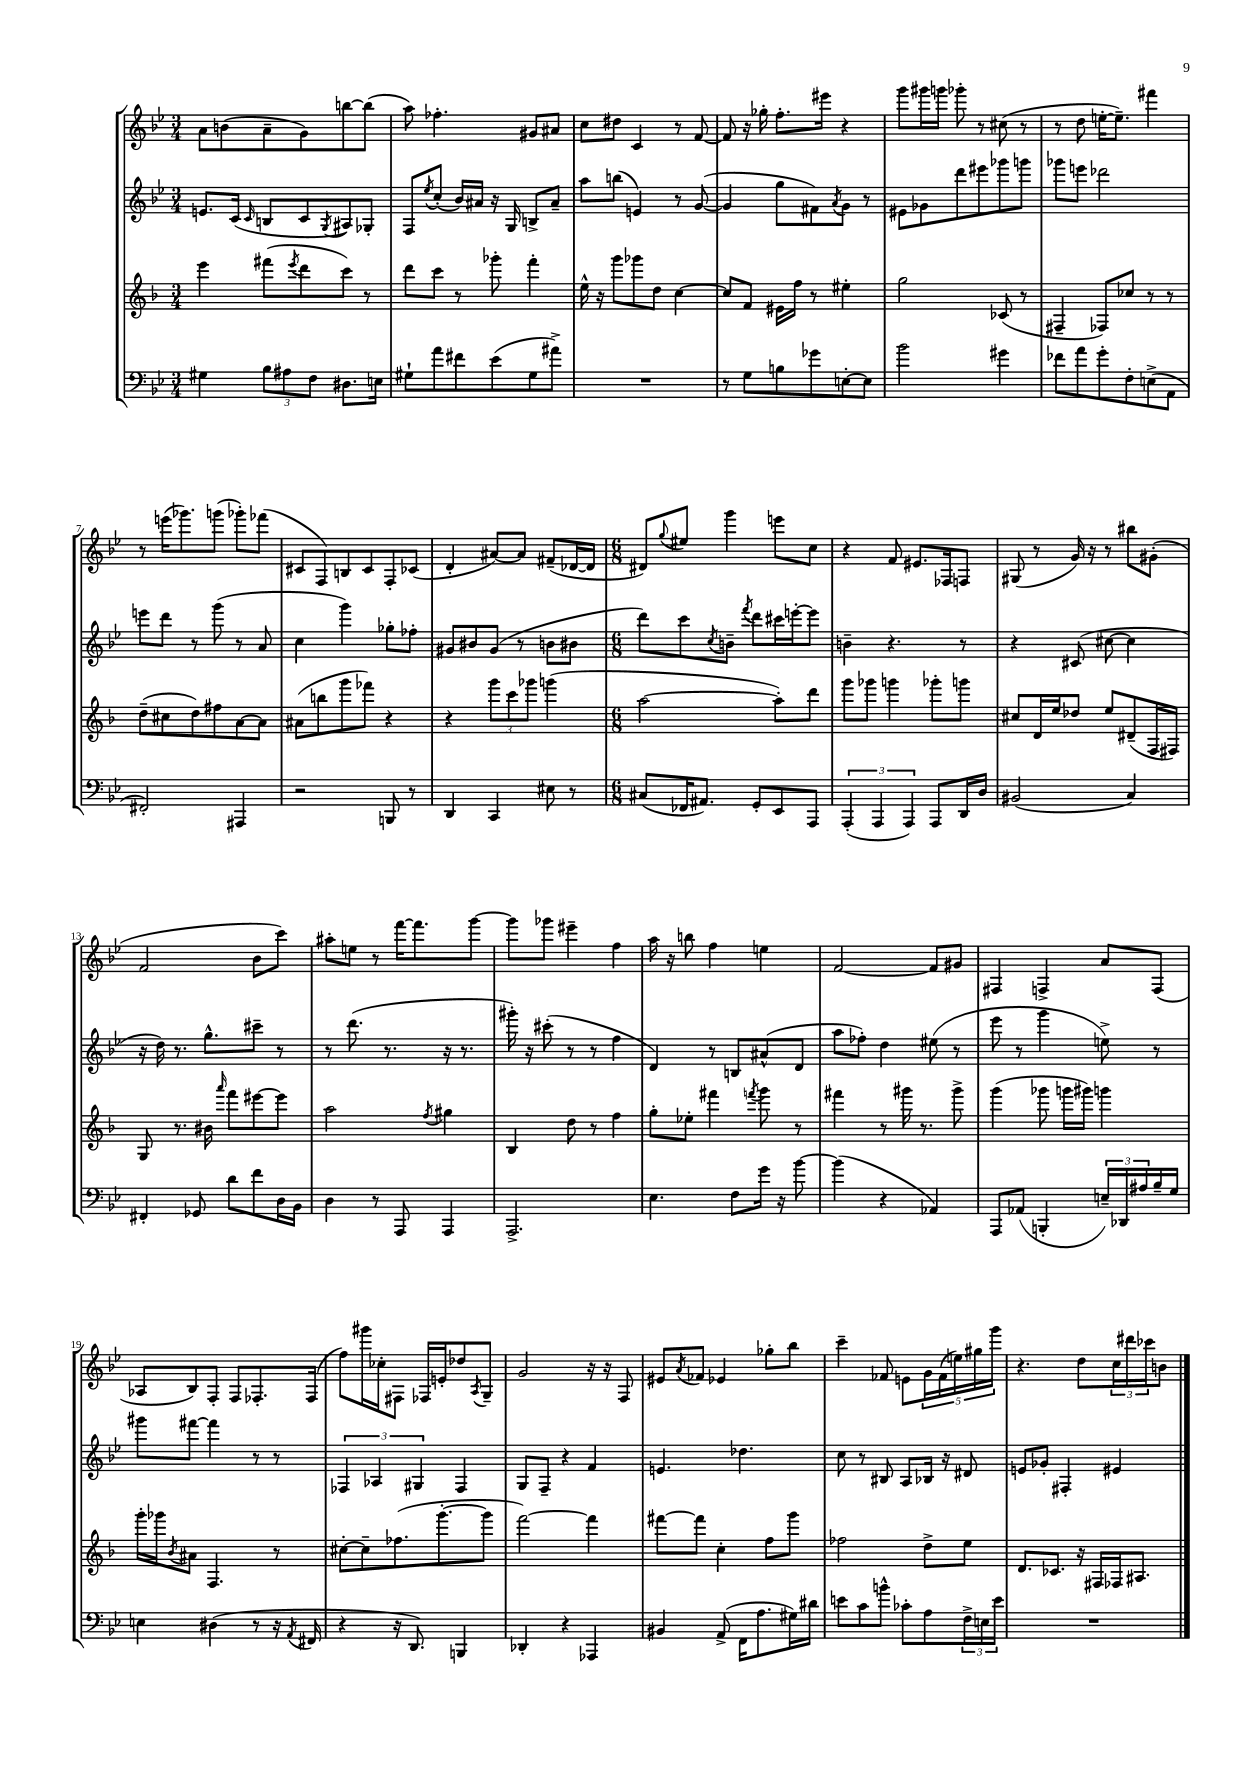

**kern	**kern	**kern	**kern
*part4	*part3	*part2	*part1
*staff4	*staff3	*staff2	*staff1
*clefF4	*clefG2	*clefG2	*clefG2
*k[b-e-]	*k[b-]	*k[b-e-]	*k[b-e-]
*M3/4	*M3/4	*M3/4	*M3/4
=1	=1	=1	=1
4G#X\	4eee\	8.en/L	8a\L
.	.	.	(8bn\
.	.	(16c/Jk	.
.	.	16qqc/	.
12B-\L	(8fff#X\L	8Bn/L	8a~\
12A#X\	.	.	.
.	8qeee/	.	.
.	8ddd\	8c/	8g\)
12F\J	.	.	.
.	.	8qG/	.
8.D#X\L	8ccc\J)	8A#X/)	[8bbn\
.	8r	8G-X'/J	(8bb\J]
16En\Jk	.	.	.
=2	=2	=2	=2
8G#X`\L	8ddd\L	8F/L	8aa\)
.	.	8qee-/	.
8a\	8ccc\J	(8cc'/J	4.ff-X'\
8f#X\	8r	16b-/LL)	.
.	.	16a#X/JJ	.
(8e-\	8ggg-X'\	16r	.
.	.	16G/	.
8G#\	4fff'\	8Bn^/L	8g#X/L
8a#X^\J)	.	8a#~/J	8a#X/J
=3	=3	=3	=3
2.r	16ee^^\	8aa\L	8cc\L
.	16r	.	.
.	8ggg\L	(8bbn\J	8dd#X\J
.	8ggg-X\	4en/)	4c/
.	8dd\J	.	.
.	[4cc\	8r	8r
.	.	([8g/	[8f/
=4	=4	=4	=4
8r	8cc/L]	4g/]	8f/]
8G\L	8f/J	.	16r
.	.	.	16gg-X'\
8Bn\	16e#X\LL	8gg\L	8.ff'\L
.	16ff\JJ	.	.
8g-X\	8r	8f#X\)	.
.	.	.	16eee#X\Jk
.	.	8qa/	.
[8En'\	4ee#X'\	8g\J	4r
8E\J]	.	8r	.
=5	=5	=5	=5
2b-\	2gg\	8e#X\L	8ggg\L
.	.	8g-X\	16ggg#X\L
.	.	.	16gggn\JJ
.	.	8ddd\	8ggg-X'\
.	.	8eee#X\	8r
4g#X\	(8c-X/	8ggg-X\	(8cc#X\
.	8r	8gggn\J	8r
=6	=6	=6	=6
8f-X\L	4F#X~/	8ggg-X\L	8r
8a\	.	8eeen\J	8dd\
8g'\	8F-X/L)	2ddd-X\	[16een'\KL
.	.	.	8.ee~\J])
8F'\	8cc-X/J	.	.
(8En^\	8r	.	4fff#X\
8AA\J	8r	.	.
!!LO:LB:g=z
=7	=7	=7	=7
2FF#X'/)	(8dd~\L	8eeen\L	8r
.	8cc#X\	8ddd\J	(16eeen\KL
.	.	.	8.ggg-X\)
.	8dd\)	8r	.
.	8ff#X\	(8ggg\	(8gggn\J
4AAA#X/	[8a\	8r	8ggg-X'\L)
.	8a\J]	8a/	(8fff-X\J
=8	=8	=8	=8
2r	(8a#X\L	4cc\	8c#X/L
.	8bbn\	.	8F/)
.	8ggg\	4ggg\)	8Bn/
.	8fff-X\J)	.	8c#/
8BBBn/	4r	8gg-X'\L	8F'/
8r	.	8ff-X'\J	(8c-X/J
=9	=9	=9	=9
4DD/	4r	8g#X/L	4d'/
.	.	8b#X/	.
4CC/	12ggg\L	(8g#/J	[8a#X/L)
.	12ccc\	.	.
.	.	8r	8a#/J]
.	12ggg-X\J	.	.
8E#X\	(4gggn\	8bn\L	(8f#X~/L
8r	.	8b#X\J	[16d-X/L
.	.	.	16d-/JJ]
=10	=10	=10	=10
*M6/8	*M6/8	*M6/8	*M6/8
(8C#X/L	[2aa\	8ddd\L)	8d#X/L)
.	.	.	8qqgg/
16FF-X/K	.	8ccc\	8ee#X/J
8.AA#X/J)	.	.	.
.	.	8qcc/	.
.	.	8bn~\J	4ggg\
.	.	8qfff/	.
8GG'/L	.	8ddd\L	.
8EE-/	8aa'\L])	16ccc#X\L	8eeen\L
.	.	[16eeen'\J	.
8AAA/J	8ddd\J	8eee\J]	8cc\J
=11	=11	=11	=11
(6AAA'/	8ggg\L	4bn~\	4r
.	8ggg-X\J	.	.
6AAA/	.	.	.
.	4gggn\	4.r	8f/
6AAA/)	.	.	.
.	.	.	8.e#X/L
8AAA/L	8ggg-X'\L	.	.
.	.	.	16F-X/k
16DD/L	8gggn\J	8r	8Fn/J
16D/JJ	.	.	.
=12	=12	=12	=12
(2BB#X/	8cc#X/L	4r	(8G#X/
.	16d/L	.	8r
.	16ee/J	.	.
.	8dd-X/J	(8c#X/	16g/)
.	.	.	16r
.	8ee/L	[8cc#X\	8r
4C/)	(8d#X~/	4cc#\]	8bb#X\L
.	16F/L	.	(8g#X'\J
.	16F#X/JJ)	.	.
!!LO:LB:g=z
=13	=13	=13	=13
4FF#X'/	8G/	16r	2f/
.	.	16dd\)	.
.	8.r	8.r	.
8GG-X/	.	.	.
.	16b#X\	8.gg^^\L	.
.	16qqaaa/	.	.
8d\L	8fff\L	.	.
8f\	[8eee#X\	8ccc#X~\J	8b-\L
16D\L	8eee#\J]	8r	8ccc\J)
16BB-\JJ	.	.	.
=14	=14	=14	=14
4D\	2aa\	8r	8aa#X'\L
.	.	(8.ddd\	8een\J
8r	.	.	8r
.	.	8.r	.
8AAA/	.	.	[16fff\KL
.	.	.	8.fff\]
.	8qff/	.	.
4AAA/	4gg#X\	16r	.
.	.	8.r	.
.	.	.	[8ggg\J
=15	=15	=15	=15
2.AAA^/	4B-/	16ggg#X'\)	8ggg\L]
.	.	16r	.
.	.	(8ccc#X'\	8ggg-X\J
.	8dd\	8r	4eee#X~\
.	8r	8r	.
.	4ff\	4ff\	4ff\
=16	=16	=16	=16
4.E-\	8gg'\L	4d/)	16aa\
.	.	.	16r
.	8ee-X'\J	.	8bbn\
.	4fff#X\	8r	4ff\
8F\L	.	8Bn/L	.
.	8qfffn/	.	.
16g\Jk	8ggg\	(8a#X^^/	4een\
16r	.	.	.
[8b-\	8r	8d/J	.
=17	=17	=17	=17
(4b-\]	4fff#X\	8aa\L	[2f/
.	.	8ff-X'\J)	.
4r	8r	4dd\	.
.	16ggg#X\	.	.
.	8.r	.	.
4AA-X/)	.	(8ee#X\	8f/L]
.	8ggg#^\	8r	8g#X/J
=18	=18	=18	=18
8AAA/L	(4ggg\	8eee-\	4F#X/
(8AA-X/J	.	8r	.
4BBBn'/	8ggg-X\	4ggg\	4Fn^/
.	16gggn\LL	.	.
.	16ggg#X\JJ)	.	.
24En~/LL)	4gggn\	8een^\)	8a/L
24DD-X/	.	.	.
24A#X/	.	.	.
16B-~/	.	8r	(8F/J
16G/JJ	.	.	.
!!LO:LB:g=z
=19	=19	=19	=19
4En\	16ggg'\LL	8ggg#X\L	8A-X/L
.	16ggg-X\J	.	.
.	8qb-/	.	.
.	8a#X\J	[8fff#X\J	8B-/)
(4D#X\	4.F/	4fff#\]	8F'/J
.	.	.	8F/L
8r	.	8r	8.F-X'/
16r	8r	8r	.
8qAA/	.	.	.
16FF#X/	.	.	(16F-/Jk
=20	=20	=20	=20
4r	[8cc#X'\L	6F-X/	8ff\L)
.	8cc#~\]	.	16ggg#X\L
.	.	6A-X/	.
.	.	.	16cc-X'\J
16r	(8.ff-X\	.	8F#X\J
8.DD/)	.	.	.
.	.	6G#X/	.
.	.	.	16F-X/LL
.	[8.ggg'\	.	16en'/J
4BBBn/	.	4F-/	8dd-X/
.	.	.	8qA/
.	8ggg\J]	.	8G~/J
=21	=21	=21	=21
4DD-X'/	[2fff\)	8G/L	2g/
.	.	8F~/J	.
4r	.	4r	.
4AAA-X/	4fff\]	4f/	16r
.	.	.	16r
.	.	.	8F/
=22	=22	=22	=22
4BB#X/	[8fff#X\L	4.en/	8e#X/L
.	.	.	8qa/
.	8fff#\J]	.	8f-X/J
(8AA^/	4cc'\	.	4e-X/
16FF\KL	.	4.dd-X\	.
8.A\	.	.	.
.	8ff\L	.	8gg-X'\L
16G#X\L)	8ggg\J	.	8bb-\J
16d#X\JJ	.	.	.
=23	=23	=23	=23
8en\L	2ff-X\	8cc\	4ccc~\
8c\	.	8r	.
8bn^^\J	.	8B#X/	8f-X/
8c-X'\L	.	8A/L	8en\L
8A\	8dd^\L	16B-X/Jk	20g\L
.	.	.	(20f-\
.	.	16r	.
.	.	.	20een\)
24F^\L	8ee\J	8d#X/	.
.	.	.	20gg#X\
24En\	.	.	.
.	.	.	20ggg\JJ
24e\JJ	.	.	.
=24	=24	=24	=24
2.r	8.d/L	8en/L	4.r
.	.	8g-X'/J	.
.	8.c-X/J	.	.
.	.	4F#X'/	.
.	16r	.	8dd\L
.	16F#X/LL	.	.
.	16F-X/J	4e#X/	24cc\L
.	.	.	24ddd#X\
.	8.A#X/J	.	.
.	.	.	24ccc-X\J
.	.	.	8bn\J
==	==	==	==
*-	*-	*-	*-
